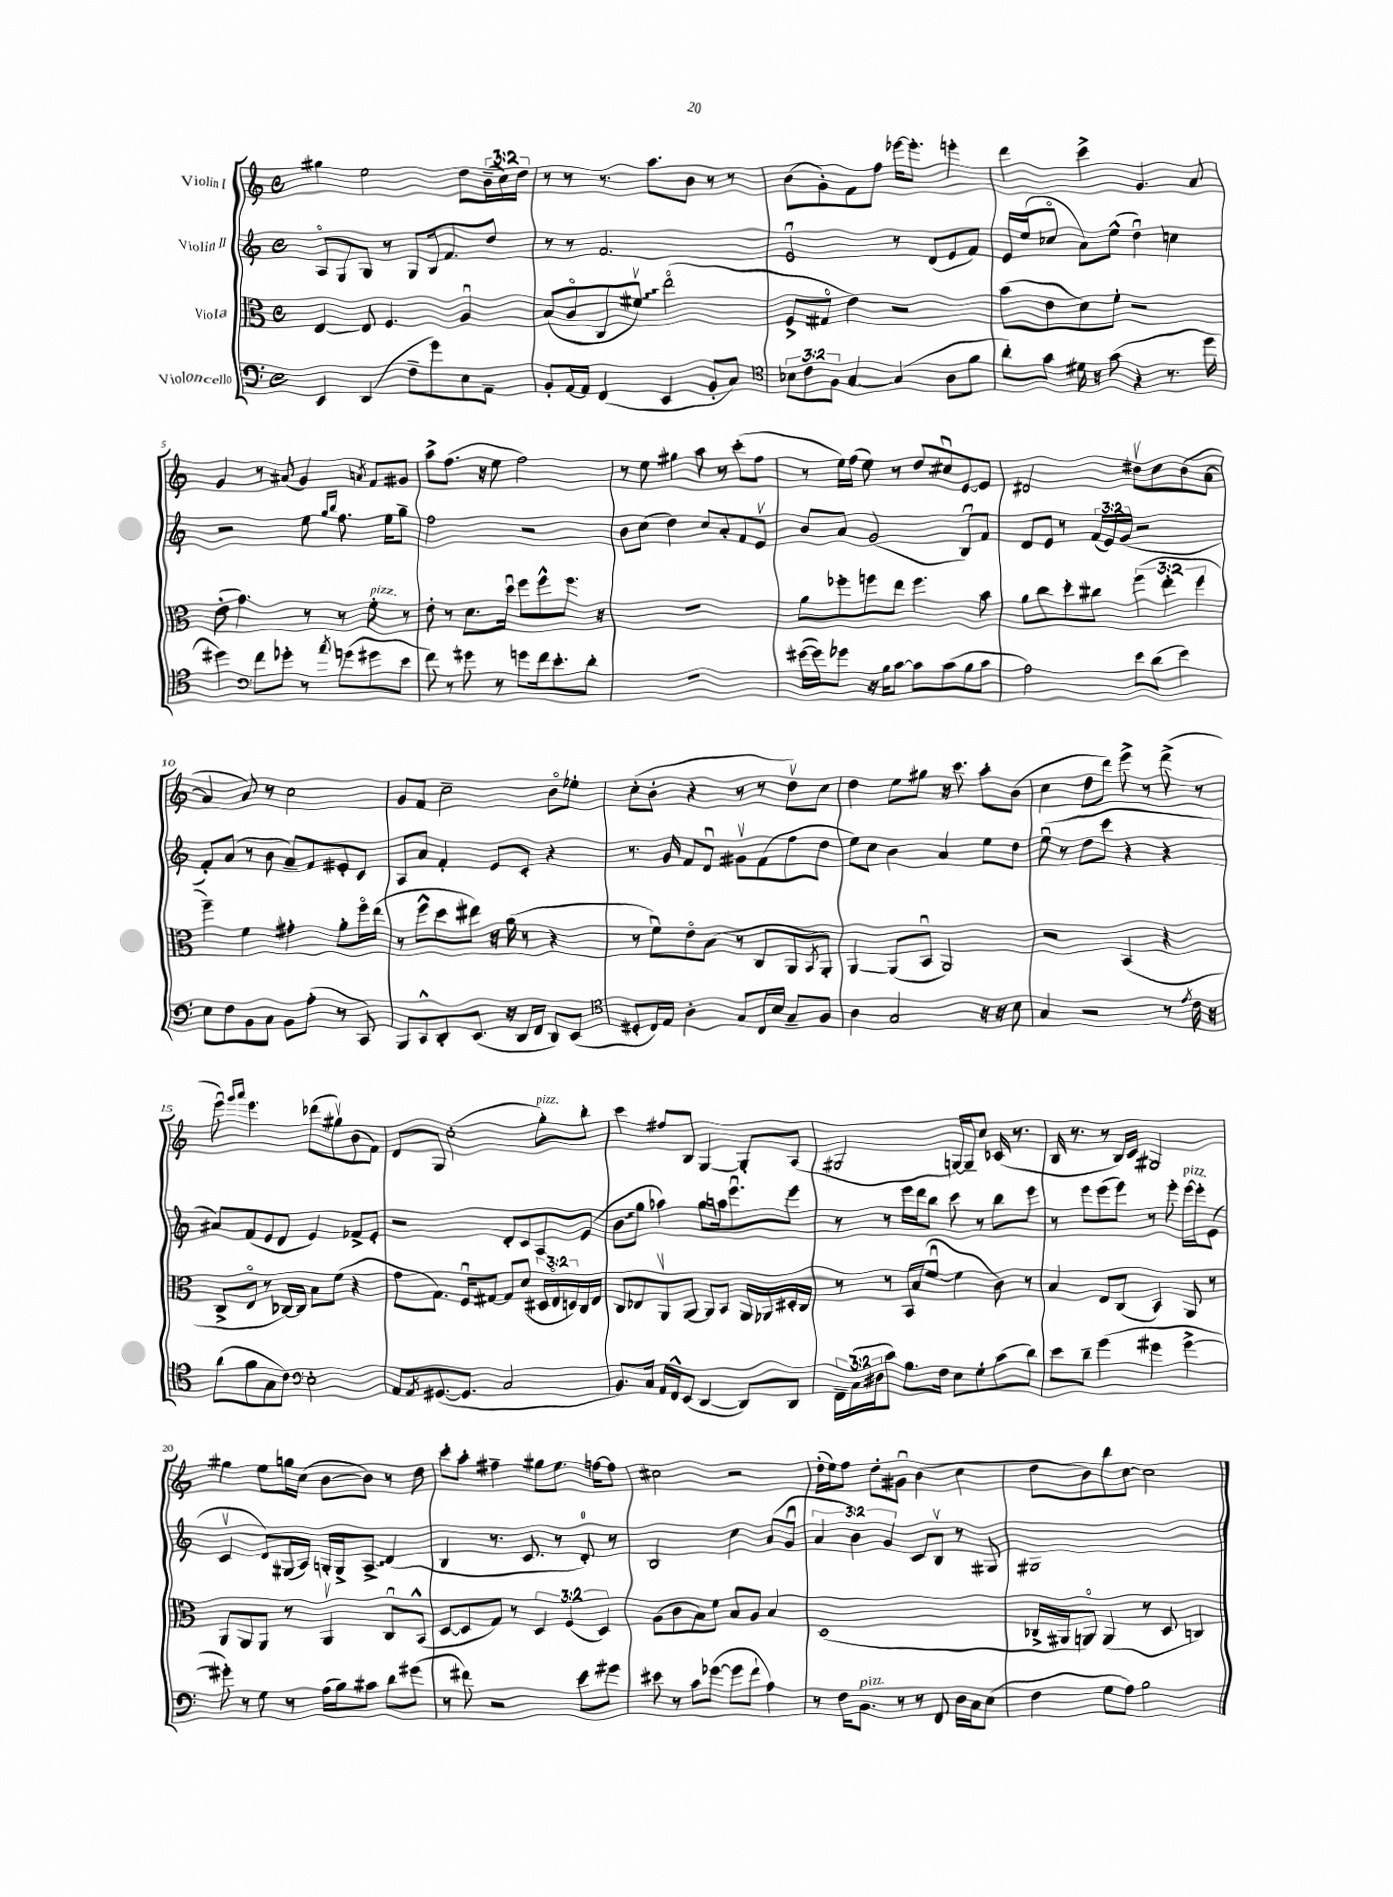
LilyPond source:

<<
\new StaffGroup <<
\new Staff = "s0" \with { instrumentName = "Violin I" } {
    \clef treble \key c \major \defaultTimeSignature \time 4/4 \override Staff.TupletNumber.text = #tuplet-number::calc-fraction-text
    gis''4 e''2 d''8 \tuplet 3/2 { b'16--( c''16) d''16 } |
    r8 r8 r8. a''8. b'8 r8 r8 |
    b'8( g'8-.) f'8 f''8 ees'''16~ ees'''8.-. e'''4-. |
    d'''4 c'''4-> g'4. a'8 |
    g'4 r8 ais'8( g'4) \acciaccatura { a'8 } f'8 gis'8 |
    a''8-> f''8.( r16 e''8 f''2) |
    r8 e''8 gis''4 a''8 r8 c'''8-.( f''8 |
    r8 e''16) f''16( e''8) r8 d''8 cis''8\downbow e'8~ e'8 |
    dis'2 dis''8\upbow c''8 b'8( a'8~ |
    a'4 a'8) r8 c''2 |
    g'8 f'8 c''2-- b'8\flageolet ees''8-. |
    c''8-.( b'8-. r4 r8 r8 d''8\upbow) c''8 |
    d''4 e''8 gis''8 r16 c'''8. a''8-. b'8( |
    c''4 d''8 d'''8) e'''8-> r8 d'''8->( r8 |
    e'''8\downbow) \grace { g'''16 a'''16 } e'''4. des'''8( gis''8\upbow) b'8( f'8) |
    d'8 g8 c''2-.( g''8-.^\markup { \italic "pizz." }) b''8-. |
    c'''4 fis''8 b8 g4~ g8-. a8( |
    gis2 g16~) g16-- c''8 ces'16( r8. |
    b16 r8. r8 b16) c'16 gis2 |
    gis''4 e''8 g''16 c''16( b'8~ b'8) r8 d''8 |
    c'''8-. a''8-. fis''4-- gis''8 e''8. f''16~ f''8 |
    cis''2 r2 |
    d''16-.( e''16) f''8 d''8-. gis'8\downbow b'4( c''4 |
    d''8 b'8) b''8 c''8~ c''2 \bar "|." |
}
\new Staff = "s1" \with { instrumentName = "Violin II" } {
    \clef treble \key c \major \defaultTimeSignature \time 4/4 \override Staff.TupletNumber.text = #tuplet-number::calc-fraction-text
    a8\flageolet g8 g8 r8 g8 b16 f'8. d''8 |
    r8 r8 f'2. |
    e'2\downbow r8 d'8( e'8 f'8) |
    e'16 e''16( ces''8\flageolet a'8) e''8-^( d''4\downbow) c''4 |
    r2 e''8 \grace { g''16 b''16 } f''8. e''16 g''8-- |
    f''2 r2 |
    b'8 c''8( d''4) c''8 a'8-. f'8 e'8\upbow |
    b'8 a'8 g'2( b8\downbow) f'8 |
    d'8 e'8 r8 \tuplet 3/2 { f'16( e'16) g'16( } r2 |
    f'8-.) a'8( r8 b'8 a'8--) f'8 eis'8-. c'8 |
    a8 a'8 f'4-. e'8 c'8-. r4 |
    r8. g'16 f'8 d'8\downbow gis'8\upbow f'8( f''8 d''8 |
    e''8) c''8 b'4 a'4 e''8 d''8 |
    e''8\downbow( r8 d''8 c'''8 r4 r4 |
    ais'8) f'8( e'8 d'8 e'4) fes'8-> e'8-. |
    r2 d'8-. c'8 a8 e'8( |
    \once \override Glissando.style = #'zigzag b'8\glissando g''8 aes''4) g''8 a''16 e'''8.\downbow e'''8 |
    r8 r8 e'''16 d'''16 b''8 c'''8 r8 b''8 e'''8 |
    r8 e'''8 e'''8( e'''8) r8 e'''8-. e'''16~^\markup { \italic "pizz." } e'''16-. e'8( |
    c'4\upbow d'8) gis16( a16) g16-. g16-> \once \override Glissando.style = #'zigzag a8->\glissando d'4( |
    b4 r8. c'8. r8 d'8-0-.) r8 |
    b2 c''4 a'8( g'8\downbow |
    \tuplet 3/2 { a'4 b'4) g'4 } c'8 b8\upbow r8 gis8 |
    gis1 \bar "|." |
}
\new Staff = "s2" \with { instrumentName = "Viola" } {
    \clef alto \key c \major \defaultTimeSignature \time 4/4 \override Staff.TupletNumber.text = #tuplet-number::calc-fraction-text
    e4~ e8 f4. a4\downbow |
    b8( c'8\flageolet c8 \once \override Glissando.style = #'zigzag fis'8\upbow\glissando) e''2\flageolet( |
    f8-> gis8\flageolet e'4) r2 |
    b'8( e'8 d'8) f'8-. r2 |
    e'8-.( g'4.) r8 r8 f'8-.^\markup { \italic "pizz." } r8 |
    e'8-. r8 d'8. d''16\downbow f''8 f''8-^ f''8. r16 |
    R1 |
    a'8 fes''8-. f''8 e''8 f''4. b'8 |
    a'8 c''8 d''8-. cis''8 \tuplet 3/2 { f''4( e''4-. f''4 } |
    f''4--) f'4 gis'4-. a'8-. f''16\flageolet e''16( |
    r8 f''8-^ d''8 eis''8) r16 a'16( r8 r4 |
    r8 f'8\downbow) e'8\flageolet b8( r8 c8 a,8 \acciaccatura { b,8 } a,8-.) |
    a,4~ a,8( b,8\downbow a,2) |
    r2 b,4( r4 |
    c8-> e8\flageolet r8 ces16~) ces16 b8 f'8( r4 |
    g'8 g8.) f16\downbow gis8~ gis8 d'8( \tuplet 3/2 { dis16 e16\flageolet d16) } c16 e16 |
    c8 ees8 a,8\upbow a,8~ a,8 b,8 a,16 aes,16 dis16-. c16 |
    r8 r8 b,16 b16( f'8~\downbow f'4 c'8) r8 |
    b4 e8 c8( b,4) a,8 r8 |
    a,8 a,8 a,8 r8 a,4\upbow c8\downbow b,8-^( |
    d8~ d8 g8) r8 \tuplet 3/2 { d4 f4( d4) } |
    a8( c'8 b8) f'8 b8 a8 b4 |
    d1( |
    ces16-> ais,16 a,8\flageolet) a,4( r8 d8 c4) \bar "|." |
}
\new Staff = "s3" \with { instrumentName = "Violoncello" } {
    \clef bass \key c \major \defaultTimeSignature \time 4/4 \override Staff.TupletNumber.text = #tuplet-number::calc-fraction-text
    e,4 d,4( f8-- g'8) e8 a,8-- |
    b,8-. a,16~ a,16 f,4( e,4 b,8-. c8) |
    \clef tenor \tuplet 3/2 { bes8 c'8 f8 } g4~ g4( a8 f'8 |
    a'8-.) g'8 dis'16 r16 g'8( r4 r8. d''16 |
    dis''4) \clef bass f'8 ges'8-. r8 \acciaccatura { a'8 } g'8( gis'8 e'8 |
    f'8) r8 gis'8 r8 g'8 f'16 e'8.-. d'8-. |
    R1 |
    gis'16~( gis'16) ges'8 r16 b16 c'8~ c'8 c'8( b8 c'8 |
    a2) e'8 d'8( e'4) |
    e8 f8 b,8 c8 b,8 a8-.( r8 c,8) |
    b,,8 c,8-^ d,8-. e,8.( r16 d,16 f,16 d,8) e,8( |
    \clef tenor dis8-. c16) e16 a4-. g8 c16 b16 g8-- f8 |
    a4 g2 r16 r16 b8 |
    g4 r2 r8 \acciaccatura { e'8 } c'16 r16 |
    a'8( f'8 g8 c'8) \clef bass e2-. |
    a,8 \acciaccatura { a,8 } gis,8.~( gis,8. c2 |
    b,8.) c16 a,16 f,16-^ e,8( d,4~ d,8) d,8 |
    \tuplet 3/2 { f,16-- c16( dis16 } c'8) b8. f16 e8 g8-. c'8( d'8) |
    e'8 d'8-- g'4( gis'4 gis'4~-> |
    gis'8-.) r8 g8 r8 a16( b16) cis'8 d'8 gis'8( |
    r8 fis'8) r2 e'8 gis'8 |
    eis'8 r8 c'8 ges'8~( ges'8 f'8-! a4) |
    r8 f16 b,8.^\markup { \italic "pizz." } r8 r8 f,8 d16 c16 e8( |
    f4 g8 a8) b2 \bar "|." |
}
>>
>>
